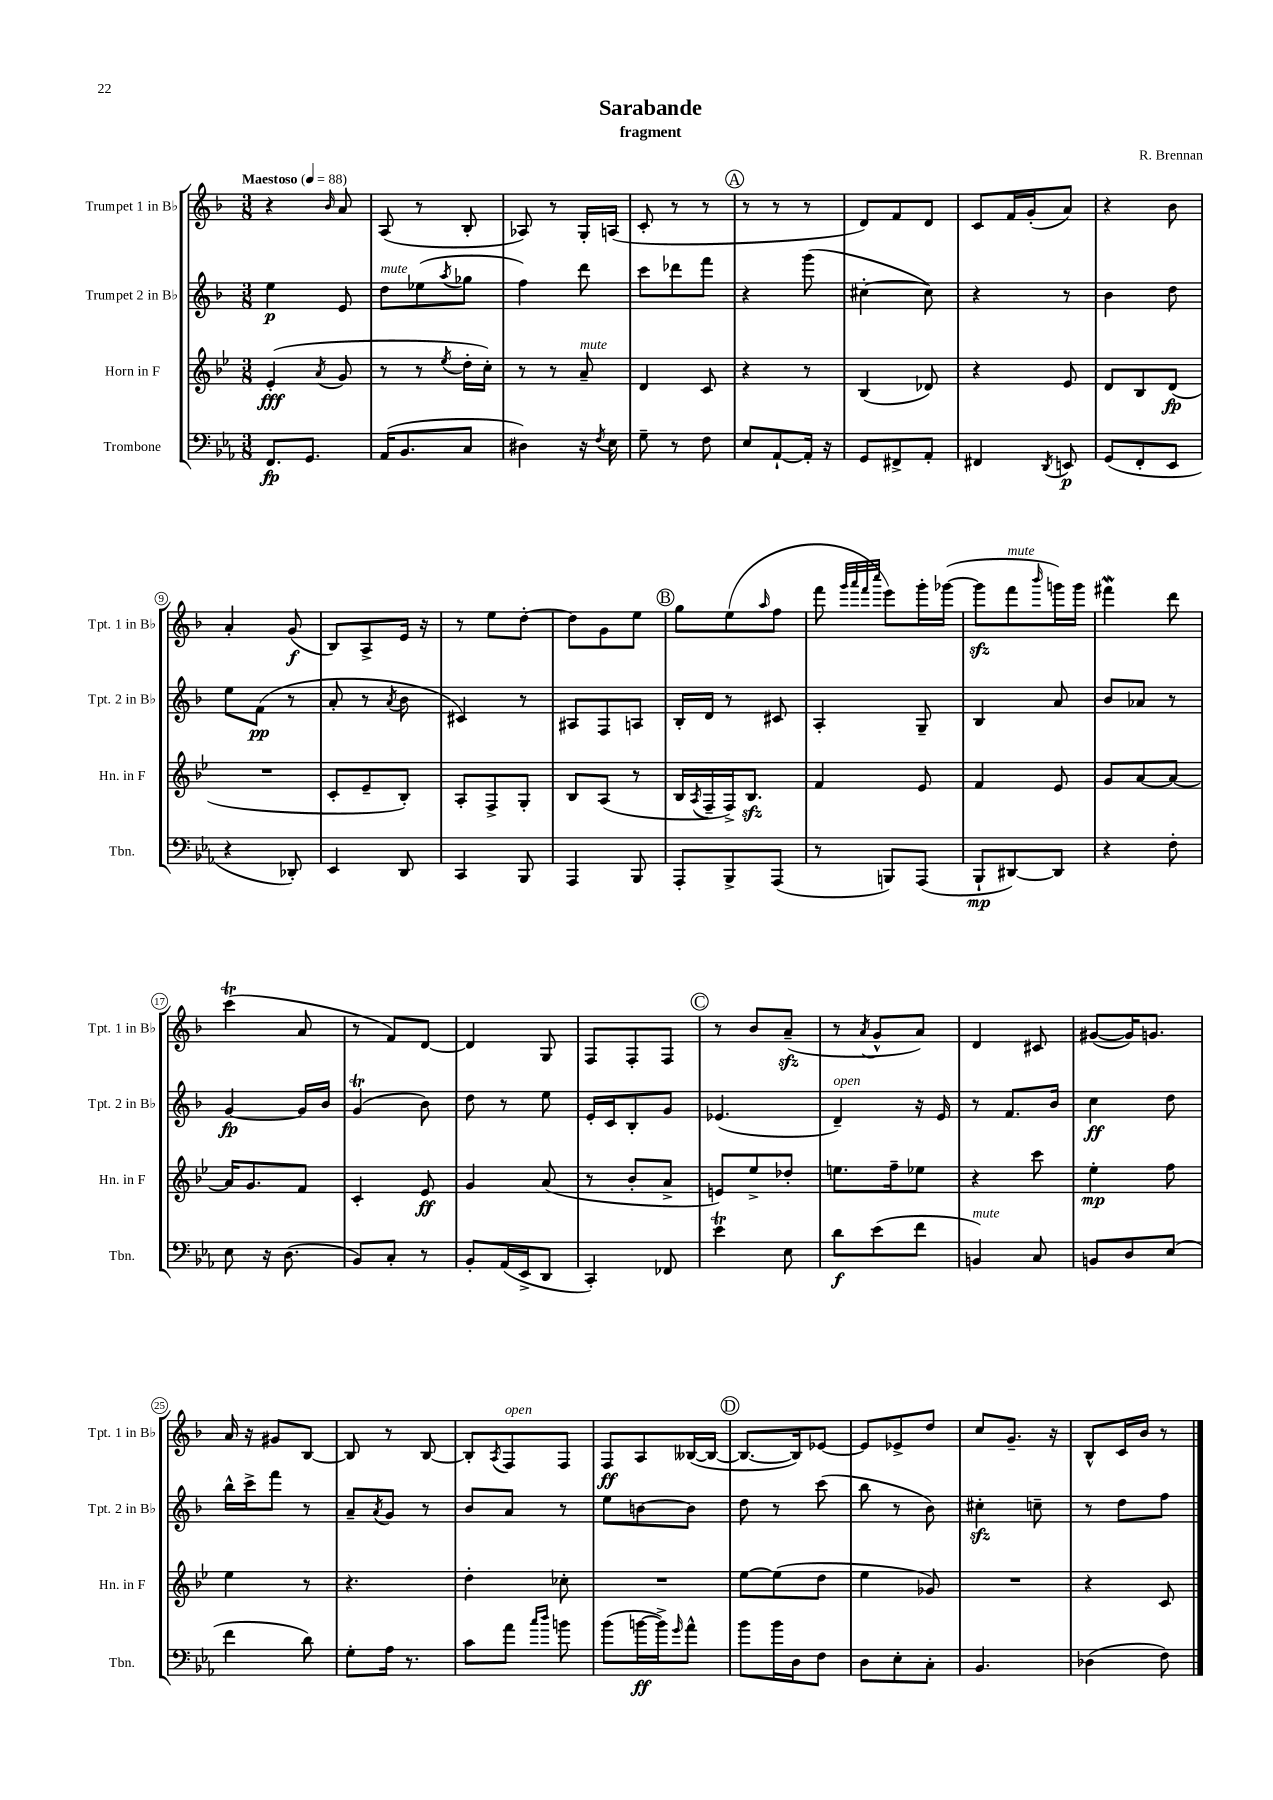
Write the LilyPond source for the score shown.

\header { title = "Sarabande" composer = "R. Brennan" subtitle = "fragment" }
<<
\new StaffGroup <<
\new Staff = "s0" \with { instrumentName = "Trumpet 1 in Bb" shortInstrumentName = "Tpt. 1 in Bb" } {
    \clef treble \key f \major \numericTimeSignature \time 3/8 \tempo "Maestoso" 4 = 88
    r4 \grace { bes'16 } a'8 |
    a8( r8 bes8-. |
    aes8) r8 g16-. a16( |
    c'8-. r8 r8 |
    \mark \markup { \circle "A" } r8 r8 r8 |
    d'8) f'8 d'8 |
    c'8 f'16 g'16-.( a'8) |
    r4 bes'8 |
    a'4-. g'8\f( |
    bes8) a8-> e'16 r16 |
    r8 e''8 d''8~-. |
    d''8 g'8 e''8 |
    \mark \markup { \circle "B" } g''8 e''8( \grace { a''16 } f''8 |
    f'''8 \grace { g'''32 a'''32 f'''32 c''''32 } e'''8) g'''16-. ges'''16~( |
    ges'''8\sfz f'''8^\markup { \italic "mute" } \grace { bes'''16 } g'''16) g'''16 |
    fis'''4\mordent d'''8 |
    c'''4\trill( a'8 |
    r8 f'8) d'8~ |
    d'4 g8 |
    f8 f8-. f8 |
    \mark \markup { \circle "C" } r8 bes'8 a'8--\sfz( |
    r8 \acciaccatura { a'8 } g'8-^ a'8) |
    d'4 cis'8 |
    gis'8~( gis'16) g'8. |
    a'16 r16 gis'8 bes8~ |
    bes8 r8 bes8~ |
    bes8-. \acciaccatura { a8 } f8^\markup { \italic "open" } f8 |
    f8\ff a8 beses16~( beses16~ |
    \mark \markup { \circle "D" } beses8.~ beses16) ees'8~ |
    ees'8 ees'8-> d''8 |
    c''8 g'8.-- r16 |
    bes8-^ c'16 bes'16 r8 \bar "|." |
}
\new Staff = "s1" \with { instrumentName = "Trumpet 2 in Bb" shortInstrumentName = "Tpt. 2 in Bb" } {
    \clef treble \key f \major \numericTimeSignature \time 3/8
    e''4\p e'8 |
    d''8^\markup { \italic "mute" } ees''8( \acciaccatura { a''8 } ges''8 |
    f''4) d'''8 |
    c'''8 des'''8 f'''8 |
    \mark \markup { \circle "A" } r4 g'''8( |
    cis''4~-. cis''8) |
    r4 r8 |
    bes'4 d''8 |
    e''8 f'8\pp( r8 |
    a'8-. r8 \acciaccatura { a'8 } bes'8 |
    cis'4) r8 |
    ais8 f8 a8 |
    \mark \markup { \circle "B" } bes16-. d'16 r8 cis'8 |
    a4-. g8-- |
    bes4 a'8 |
    bes'8 aes'8 r8 |
    g'4~\fp g'16 bes'16 |
    g'4\trill( bes'8) |
    d''8 r8 e''8 |
    e'16-. c'16 bes8-. g'8 |
    \mark \markup { \circle "C" } ees'4.( |
    d'4--^\markup { \italic "open" }) r16 e'16 |
    r8 f'8. bes'16 |
    c''4\ff d''8 |
    bes''16-^ c'''16-> f'''8 r8 |
    a'8-- \acciaccatura { a'8 } g'8 r8 |
    bes'8 a'8 r8 |
    e''8 b'8~ b'8 |
    \mark \markup { \circle "D" } d''8 r8 c'''8( |
    bes''8 r8 bes'8) |
    cis''4-.\sfz c''8-- |
    r8 d''8 f''8 \bar "|." |
}
\new Staff = "s2" \with { instrumentName = "Horn in F" shortInstrumentName = "Hn. in F" } {
    \clef treble \key bes \major \numericTimeSignature \time 3/8
    ees'4-.\fff( \acciaccatura { a'8 } g'8 |
    r8 r8 \acciaccatura { ees''8 } d''16-. c''16-.) |
    r8 r8 a'8--^\markup { \italic "mute" } |
    d'4 c'8 |
    \mark \markup { \circle "A" } r4 r8 |
    bes4( des'8) |
    r4 ees'8 |
    d'8 bes8 d'8\fp( |
    R4. |
    c'8-. ees'8-- bes8-.) |
    a8-. f8-> g8-. |
    bes8 a8( r8 |
    \mark \markup { \circle "B" } bes16 \acciaccatura { a8 } f16-- f16->) bes8.\sfz |
    f'4 ees'8 |
    f'4 ees'8 |
    g'8 a'8~ a'8~ |
    a'16 g'8. f'8 |
    c'4-. ees'8\ff |
    g'4 a'8( |
    r8 bes'8-. a'8-> |
    \mark \markup { \circle "C" } e'8) ees''8-> des''8-. |
    e''8. f''16-- ees''8 |
    r4 c'''8 |
    ees''4-.\mp f''8 |
    ees''4 r8 |
    r4. |
    d''4-. ces''8-. |
    R4. |
    \mark \markup { \circle "D" } ees''8~ ees''8( d''8 |
    ees''4 ges'8) |
    R4. |
    r4 c'8 \bar "|." |
}
\new Staff = "s3" \with { instrumentName = "Trombone" shortInstrumentName = "Tbn." } {
    \clef bass \key ees \major \numericTimeSignature \time 3/8
    f,8.\fp g,8. |
    aes,16( bes,8. c8 |
    dis4) r16 \acciaccatura { f8 } ees16 |
    g8-- r8 f8 |
    \mark \markup { \circle "A" } ees8 aes,8~-! aes,16-. r16 |
    g,8 fis,8-> aes,8-. |
    fis,4 \acciaccatura { d,8 } e,8\p |
    g,8( f,8-. ees,8 |
    r4 des,8-.) |
    ees,4 d,8 |
    c,4 bes,,8 |
    aes,,4 bes,,8 |
    \mark \markup { \circle "B" } aes,,8-. bes,,8-> aes,,8( |
    r8 b,,8) aes,,8( |
    bes,,8-!\mp dis,8~) dis,8 |
    r4 f8-. |
    ees8 r16 d8.( |
    bes,8) c8-. r8 |
    bes,8-. aes,16( ees,16-> d,8 |
    c,4-.) fes,8 |
    \mark \markup { \circle "C" } ees'4\trill ees8 |
    d'8\f ees'8( f'8 |
    b,4^\markup { \italic "mute" }) c8 |
    b,8 d8 ees8( |
    f'4 d'8) |
    g8-. aes16 r8. |
    c'8 aes'8 \grace { c''16 d''16 } b'8 |
    bes'8( b'16~\ff b'16->) \grace { g'16 } aes'8-^ |
    \mark \markup { \circle "D" } bes'8 bes'16 d16 f8 |
    d8 ees8-. c8-. |
    bes,4. |
    des4( f8) \bar "|." |
}
>>
>>
\layout { \context { \Score \override BarNumber.stencil = #(make-stencil-circler 0.1 0.3 ly:text-interface::print) } }
